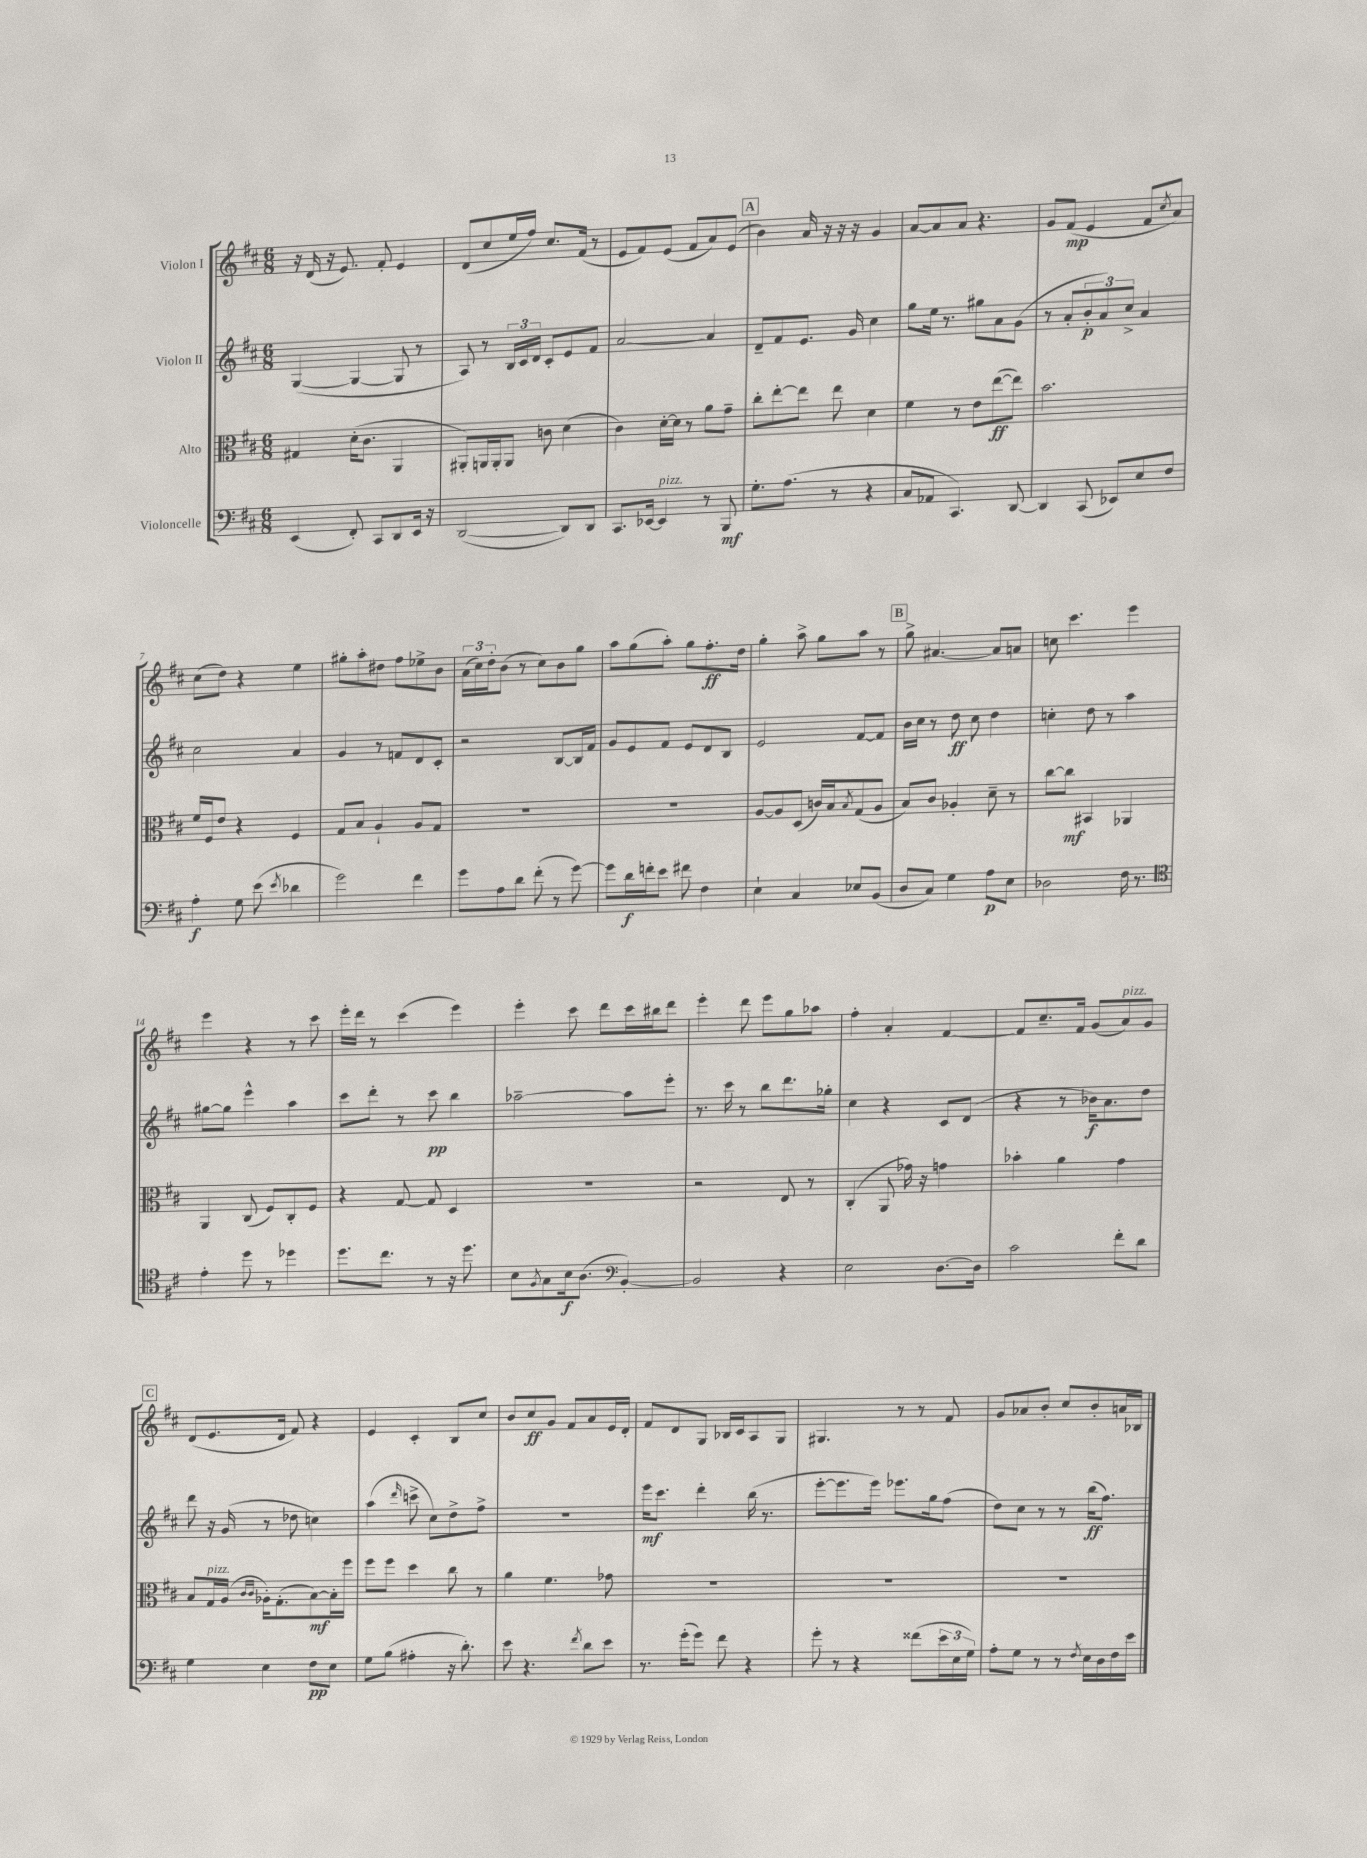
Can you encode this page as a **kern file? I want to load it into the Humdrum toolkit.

**kern	**kern	**kern	**kern
*staff4	*staff3	*staff2	*staff1
*clefF4	*clefC3	*clefG2	*clefG2
*k[f#c#]	*k[f#c#]	*k[f#c#]	*k[f#c#]
*M6/8	*M6/8	*M6/8	*M6/8
(4EE/	4G#/	([4G/	16r
.	.	.	(16d/
.	.	.	16r
.	.	.	8.e/)
8FF#'/)	(16d'\LK	4G/_	.
.	8.c#\J	.	.
8CC#/L	.	.	8f#'/
8DD/	4AA/	8G/]	4e/
16EE/Jk	.	8r	.
16r	.	.	.
=	=	=	=
([2DD/	8AA#'/L)	8A/)	(8d/L
.	16AA/L	8r	8cc#/
.	16AA'/J	.	.
.	8AA/J	24B/LL	16ee/L
.	.	24c#/	.
.	.	.	16ff#/JJ)
.	.	24d/JJ	.
.	8c\	8c#'/L	8.cc#/L
8DD/]L)	(4d\	8e/	.
.	.	.	(16f#/Jk
8DD/J	.	8f#/J	8r
=	=	=	=
8.CC#/L	4c#\)	[2a/	8e/L
.	.	.	8f#/)
[16EE-/Jk	.	.	.
4EE-/]	[16d'\LL	.	(8e/J
.	16d\]JJ	.	.
.	8r	.	8f#/L
8r	8a\L	4a/]	8a/)
8BBB/	8g~\J	.	(8e/J
=	=	=	=
8.G'\L	8cc#'\L	8d~/L	4b\)
.	[8ee'\	8f#/	.
(8.A\J	.	.	.
.	8ee\]J	8.e/J	16a/
.	.	.	16r
8r	8ee\	.	16r
.	.	16g/	16r
4r	4d\	4cc#\	4g/
=	=	=	=
8C#/L	4f#\	8gg\L	[8a/L
8AA-/J	.	16ee\Jk	8a/]
.	.	8.r	.
4.CC#/)	8r	.	8a/J
.	8e\L	8gg#\L	4.r
.	([8ee\	8a\	.
[8DD/	8ee\]J)	(8g\J	.
=	=	=	=
4DD/]	2.b\	8r	8g/L
.	.	8a'/L	(8f#/J
(8CC#/	.	12b'/	4e/
.	.	12a/)	.
8EE-/L)	.	.	.
.	.	12cc#^/J	.
8E/	.	4a/	8f#/L
.	.	.	8qcc#/
8F#/J	.	.	8a/J)
=	=	=	=
4A'\	16f#/LL	2cc#\	(8cc#\L
.	16F#/J	.	.
.	8e/J	.	8dd\J)
8G\	4r	.	4r
(8e\	.	.	.
8qe/	.	.	.
4d-\	4F#/	4a/	4ee\
=	=	=	=
2g\)	8G/L	4g/	8gg#'\L
.	8B/J	.	8aa'\
.	4A`/	8r	8dd#\J
.	.	8f/L	8ff#\L
4f#\	8A/L	8d/	8ee-^\
.	8G/J	8c#'/J	8b\J
=	=	=	=
8g\L	2.r	2r	(24a\LL
.	.	.	24cc#\)
.	.	.	24dd'\J
8A\	.	.	(8b\J
8d\J	.	.	8r
(8f#'\	.	.	8cc#\L)
8r	.	[8B/L	8b\
[8g\)	.	16B/]L	8gg\J
.	.	16f#/JJ	.
=	=	=	=
8g\]L	2.r	8g/L	8aa\L
16d\L	.	8e/	(8gg\
16f'\J	.	.	.
8e\J	.	8f#/J	8aa'\J)
8f#\	.	8e/L	8gg\L
4F#\	.	8d/	8.ff#'\
.	.	8B/J	.
.	.	.	16dd\Jk
=	=	=	=
4E`\	[8A/L	2e/	4gg'\
.	8A/]	.	.
4C#/	(8D/J	.	8aa^\
.	16c/LL)	.	8gg\L
.	16B/J	.	.
.	8qB/	.	.
8E-/L	(8G/	[8f#/L	8aa\J
(8BB/J	8A/J	8f#/]J	8r
=	=	=	=
8D/L	8B/L)	16b\LL	8gg^\
.	.	16cc#\JJ	.
8C#/J)	8c#/J	8r	[4.a#/
4G\	4A-'/	8dd\	.
.	.	8cc#\	.
8A\L	8d~\	4dd\	8a#/]L
8E\J	8r	.	8a/J
=	=	=	=
2D-\	[8cc#\L	4cc'\	8cc\
.	8cc#\]J	.	4.ccc#\
.	4BB#/	8dd\	.
.	.	8r	.
16F#\	4AA-/	4aa\	4eee\
8.r	.	.	.
=	=	=	=
*clefC4	*	*	*
4e'\	4AA/	[8gg#\L	4eee\
.	.	8gg#\]J	.
8dd\	(8C#/	4eee^^\	4r
8r	8F#/L)	.	.
4dd-\	8C#'/	4aa\	8r
.	8F#/J	.	8ccc#\
=	=	=	=
8.dd\L	4r	8ccc#\L	16eee'\LL
.	.	.	16ddd\JJ
.	.	8ddd'\J	8r
8.cc#\J	.	.	.
.	[8G/	8r	(4ccc#\
8r	8G/]	8ccc#\	.
16r	4D/	4bb\	4eee\)
8.dd\	.	.	.
=	=	=	=
8B\L	2.r	[2aa-~\	4eee'\
8qF#/	.	.	.
8G\	.	.	.
16B\k	.	.	8ccc#\
(8.A\J	.	.	.
.	.	.	8ddd\L
*clefF4	*	*	*
[4BB'/)	.	8aa-\]L	16ccc#\L
.	.	.	16bb#\J
.	.	8eee'\J	8ddd\J
=	=	=	=
2BB/]	2r	8.r	4eee'\
.	.	16ccc#\	.
.	.	8r	8ddd\
.	.	8bb\L	8eee\L
4r	8E/	8.ddd\	8gg\
.	8r	.	8aa-\J
.	.	16gg-'\Jk	.
=	=	=	=
2E\	(4C#'/	4cc#\	4ff#'\
.	8AA/	4r	4a'/
.	16g-\)	.	.
.	16r	.	.
[8.D\L	4g\	8c#/L	[4f#/
.	.	(8d/J	.
16D\]Jk	.	.	.
=	=	=	=
2c#\	4b-'\	4r	8f#/]L
.	.	.	8.cc#~/
.	4a\	8r	.
.	.	.	16f#/Jk
.	.	16b-\LK)	(8g/L
.	.	8.a\	.
8f#'\L	4g\	.	8a/)
8d\J	.	8dd\J	8g/J
=	=	=	=
4G\	8B/L	8ddd\	(8d/L
.	16G/L	16r	8.e/
.	(16A/JJ	(16g/	.
.	16qqc#/LL	.	.
.	16qqc#/JJ	.	.
4E\	16A-'\LK)	8r	.
.	(8.G'\	.	16d/Jk
.	.	8dd-\	8f#/)
8F#\L	[8B\)	4cc\)	4r
8E\J	16B'\]L	.	.
.	16ff#\JJ	.	.
=	=	=	=
8G\L	8ff#\L	(4aa\	4e/
(8B\J	8ff#\J	.	.
.	.	16qqddd/	.
4A#'\	4dd\	8ccc^\	4c#'/
.	.	8cc#\L)	.
16r	8cc#\	8dd^\	8B/L
8.d'\)	.	.	.
.	8r	8ff#^\J	8cc#/J
=	=	=	=
8e\	4a\	2.r	8b/L
4.r	.	.	8cc#/
.	4.f#\	.	8g/J
.	.	.	8f#/L
8qf#/	.	.	.
8d\L	.	.	8a/
8e\J	8g-\	.	16e/L
.	.	.	16d'/JJ
=	=	=	=
8.r	2.r	16eee\LK	8f#/L
.	.	8.ccc#\J	.
.	.	.	8d/
(16g'\LK	.	.	.
8g\J)	.	4ddd'\	8G/J
8f#\	.	.	16B-/LL
.	.	.	16c#/J
4r	.	(16bb\	8A/
.	.	8.r	.
.	.	.	8G/J
=	=	=	=
8g'\	2.r	[8eee'\L	4.G#/
8r	.	8.eee\]	.
4r	.	.	.
.	.	16eee\Jk)	.
.	.	8.eee-\L	8r
(8f##\L	.	.	8r
.	.	16gg\k	.
24e\L	.	(8ff#\J	8f#/
24E\	.	.	.
24G\JJ)	.	.	.
=	=	=	=
8A'\L	2.r	8dd\L)	8g/L
8G\J	.	8cc#\J	8a-/
8r	.	8r	8b'/J
8r	.	8r	8cc#/L
8qF#/	.	.	.
16E\LL	.	(16bb\LK	8b'/
16D\	.	8.ff#\J)	.
16F#\	.	.	16a/L
16e\JJ	.	.	16B-/JJ
==	==	==	==
*-	*-	*-	*-
